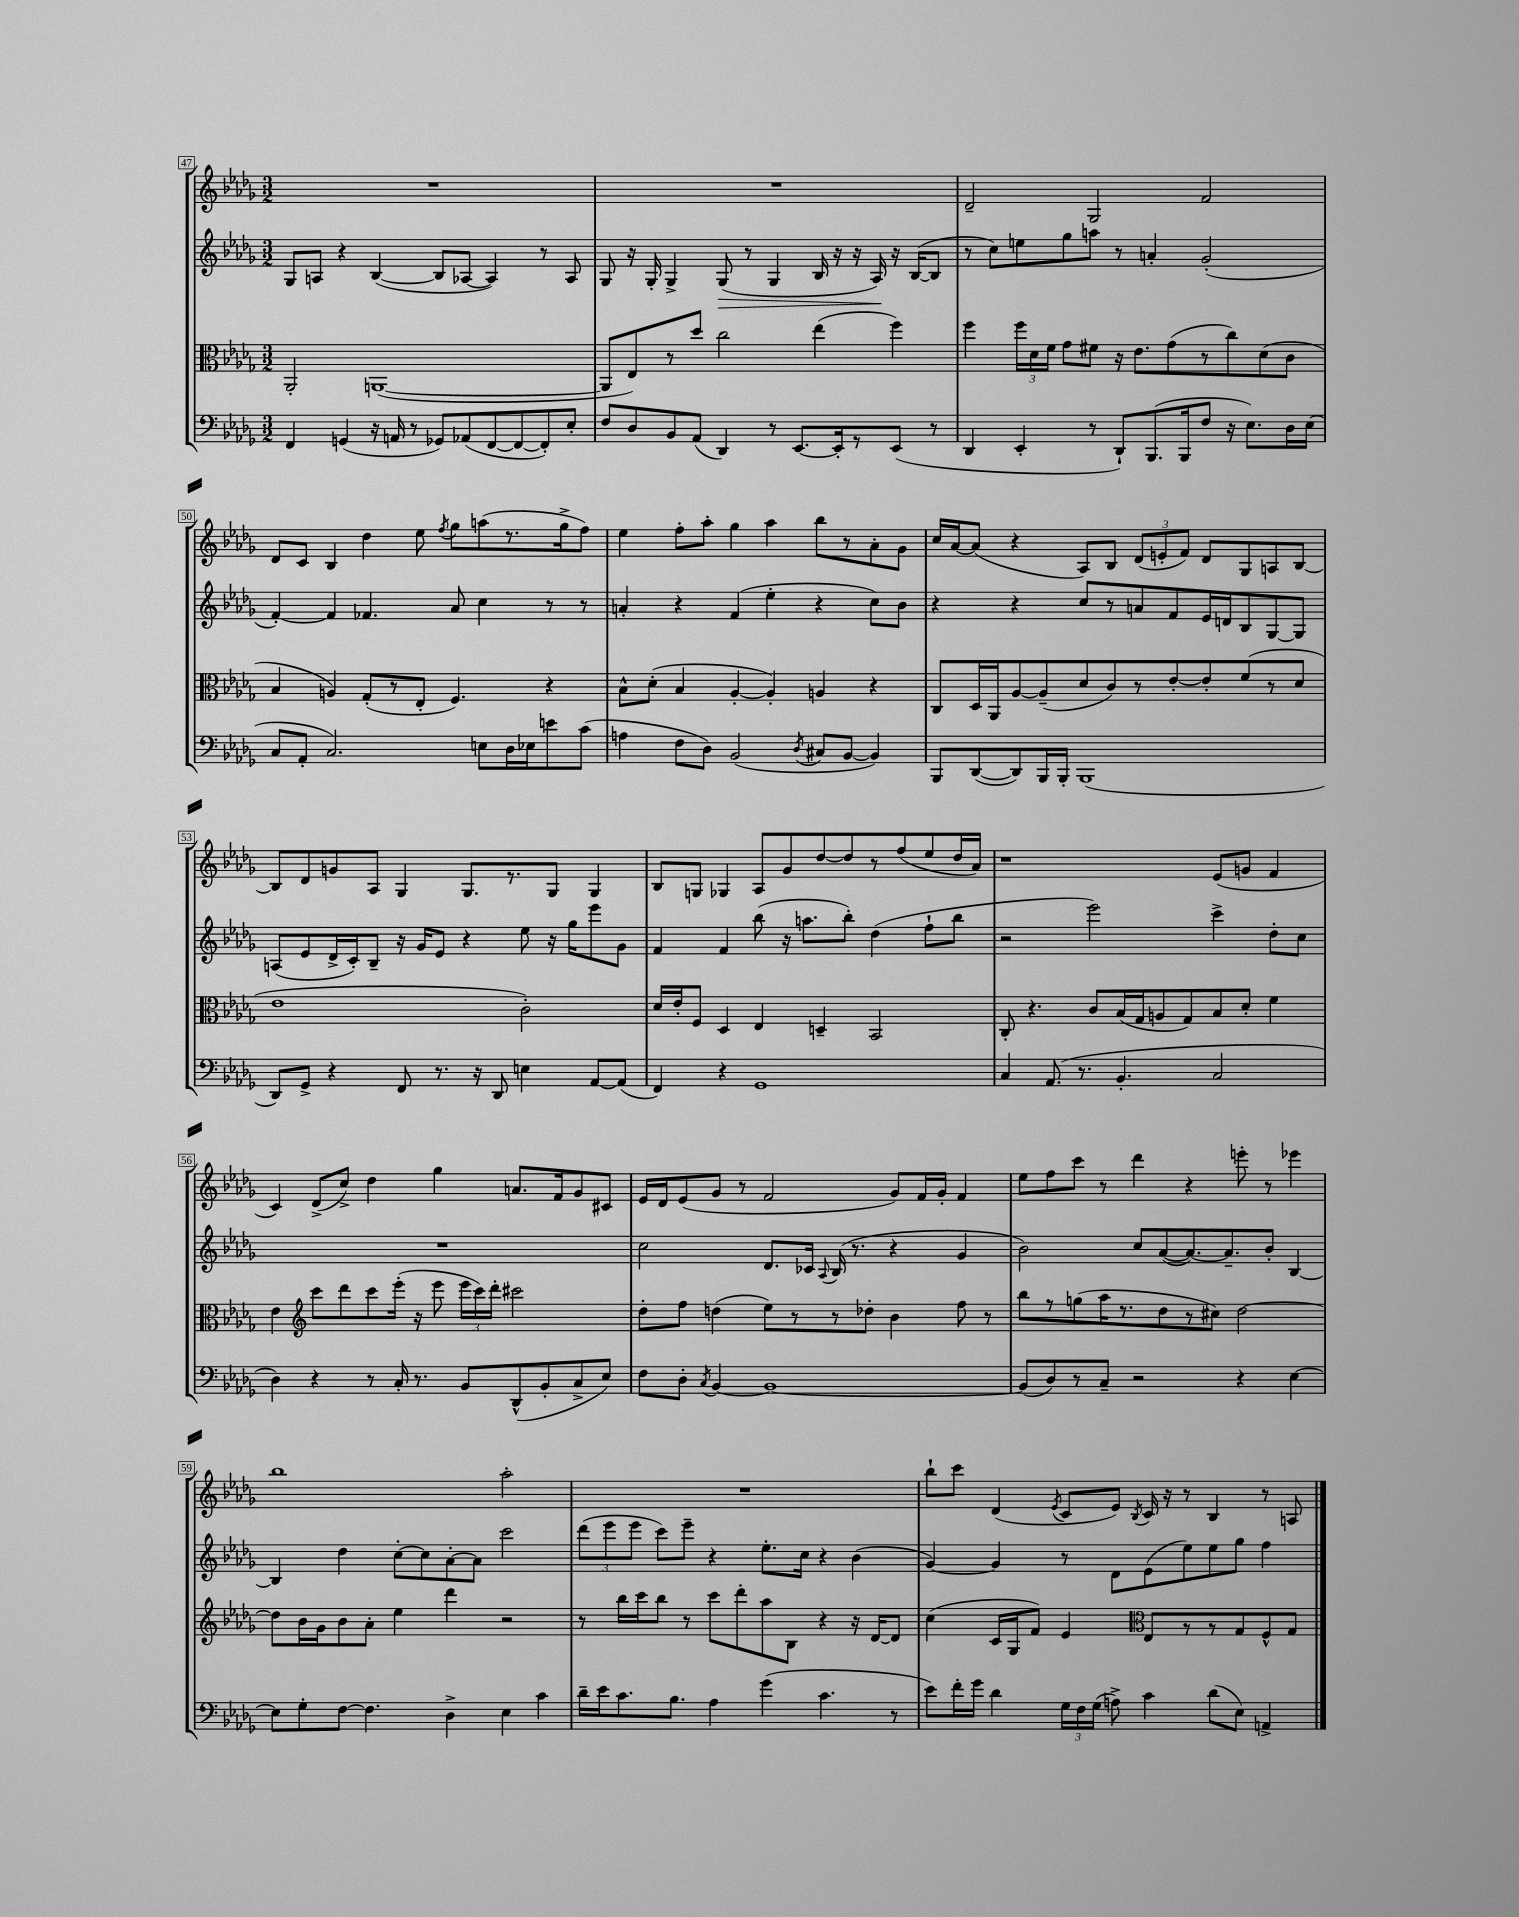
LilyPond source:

<<
\new StaffGroup <<
\new Staff = "s0" {
    \clef treble \key des \major \numericTimeSignature \time 3/2
    \autoBeamOff R1. |
    R1. |
    des'2-- ges2 f'2 |
    des'8[ c'8] bes4 des''4 ees''8 \acciaccatura { f''8 } ges''8[ a''8( r8. ges''16-> f''8]) |
    ees''4 f''8[-. aes''8]-. ges''4 aes''4 bes''8[ r8 aes'8-. ges'8] |
    c''16[ aes'16~ aes'8]( r4 aes8[) bes8] \tuplet 3/2 { des'8[( e'8-. f'8]) } des'8[ ges8 a8 bes8]~ |
    bes8[ des'8 g'8 aes8] ges4 ges8.[ r8. ges8] ges4 |
    bes8[ g8] ges4 aes8[ ges'8 des''8~ des''8 r8 f''8( ees''8 des''16 aes'16]) |
    r1 ees'8[( g'8] f'4 |
    c'4) des'8[->( c''8]->) des''4 ges''4 a'8.[ f'16 ges'8 cis'8] |
    ees'16[ des'16 ees'8( ges'8] r8 f'2 ges'8[) f'16 ges'16]-. f'4 |
    ees''8[ f''8 c'''8] r8 des'''4 r4 e'''8-. r8 ees'''4 |
    bes''1 aes''2-. |
    R1. |
    bes''8[-! c'''8] des'4( \acciaccatura { ees'8 } c'8[ ees'8]) \acciaccatura { bes8 } c'16 r16 r8 bes4 r8 a8 \bar "|." |
}
\new Staff = "s1" {
    \clef treble \key des \major \numericTimeSignature \time 3/2
    \autoBeamOff ges8[ a8] r4 bes4~( bes8[ aes8]~ aes4) r8 aes8 |
    ges8 r16 ges16-. ges4-> ges8\>( r8 ges4 bes16 r16 r16 aes16\!) r16 bes16[~( bes8] |
    r8 c''8[) e''8 ges''8 a''8] r8 a'4-. ges'2-.( |
    f'4~-.) f'4 fes'4. aes'8 c''4 r8 r8 |
    a'4-. r4 f'4( ees''4-. r4 c''8[) bes'8] |
    r4 r4 c''8[ r8 a'8 f'8 ees'16 d'16 bes8 ges8~ ges8] |
    a8[( ees'8 des'16-> c'16-.) bes8]-- r16 ges'16[ ees'8] r4 ees''8 r16 ges''16[ ees'''8 ges'8] |
    f'4 f'4 bes''8( r16 a''8.[ bes''8]-.) des''4( f''8[-! bes''8] |
    r2 ees'''2) c'''4-> des''8[-. c''8] |
    R1. |
    c''2 des'8.[ ces'16] \appoggiatura { aes8 } bes16( r8. r4 ges'4 |
    bes'2) c''8[ aes'8~( aes'8.~) aes'8.-- bes'8]-. bes4~ |
    bes4 des''4 c''8[~-. c''8 aes'8~-. aes'8] c'''2 |
    \tuplet 3/2 { des'''8[( ees'''8 ees'''8] } c'''8[) ees'''8]-- r4 ees''8.[-. c''16] r4 bes'4( |
    ges'4~) ges'4 r8 des'8[ ees'8( ees''8) ees''8 ges''8] f''4 \bar "|." |
}
\new Staff = "s2" {
    \clef alto \key des \major \numericTimeSignature \time 3/2
    \autoBeamOff aes,2-. a,1~( |
    a,8[ ees8) r8 des''8] c''2 ees''4( f''4) |
    f''4 \tuplet 3/2 { f''16[ des'16 f'16] } ges'8[ fis'8] r16 ees'8.[ ges'8( r8 c''8) des'8( c'8] |
    bes4 a4) ges8[-.( r8 ees8]-. f4.) r4 |
    bes8[-^ des'8]-.( bes4 aes4~-. aes4-.) a4 r4 |
    c8[ des16 aes,16 aes8~ aes8--( des'8 c'8) r8 ees'8~-. ees'8-. f'8( r8 des'8] |
    ees'1 c'2-.) |
    des'16[ ees'16-. f8] des4 ees4 d4-- bes,2 |
    c8-. r4. c'8[ bes16( ges16 a8 ges8) bes8 des'8]-. f'4 |
    ees'4 \clef treble c'''8[ des'''8 c'''8 ees'''16]-.( r16 ees'''8 \tuplet 3/2 { ees'''16[ c'''16) des'''16]-. } cis'''2 |
    des''8[-. f''8] d''4( ees''8[) r8 r8 des''8]-. bes'4 f''8 r8 |
    bes''8[ r8 g''8( aes''16 r8. des''8 r8 cis''8]) des''2~ |
    des''8[ bes'16 ges'16 bes'8 aes'8]-. ees''4 des'''4 r2 |
    r8 bes''16[ c'''16 bes''8] r8 c'''8[ des'''8-. aes''8 bes8] r4 r16 des'16[~ des'8] |
    c''4( c'16[ ges16 f'8]) ees'4 \clef alto ees8[ r8 r8 ges8 f8-^ ges8] \bar "|." |
}
\new Staff = "s3" {
    \clef bass \key des \major \numericTimeSignature \time 3/2
    \autoBeamOff f,4 g,4( r16 a,16 r8 ges,8[) aes,8( f,8~ f,8~ f,8-.) ees8]-. |
    f8[ des8 bes,8 aes,8]( des,4) r8 ees,8.[~ ees,16-. r8 ees,8]( r8 |
    des,4 ees,4-. r8 des,8[-!) bes,,8.( bes,,16 f8] r16 ees8.[) des16 ees16]( |
    c8[ aes,8]-. c2.) e8[ des16 ees16 e'8 c'8]( |
    a4 f8[ des8]) bes,2( \acciaccatura { des8 } cis8[ bes,8]~ bes,4) |
    bes,,8[ des,8~( des,8) bes,,16 bes,,16]-. bes,,1( |
    des,8[) ges,8]-> r4 f,8 r8. r16 des,8 e4 aes,8[~ aes,8]( |
    f,4) r4 ges,1 |
    c4 aes,8.( r8. bes,4.-. c2 |
    des4) r4 r8 c16-. r8. bes,8[ des,8-^( bes,8-. c8-> ees8]) |
    f8[ des8]-. \acciaccatura { c8 } bes,4~ bes,1~ |
    bes,8[( des8) r8 c8]-- r2 r4 ees4~ |
    ees8[ ges8-. f8]~ f4. des4-> ees4 c'4 |
    des'16[-- ees'16 c'8. bes8.] aes4 ges'4( c'4. r8 |
    ees'8[) f'16-. ges'16] des'4 \tuplet 3/2 { ges16[ f16 ges16]( } a8->) c'4 des'8[( ees8]) a,4-> \bar "|." |
}
>>
>>
\layout { \context { \Score currentBarNumber = #47 \override BarNumber.stencil = #(make-stencil-boxer 0.1 0.3 ly:text-interface::print) } }
